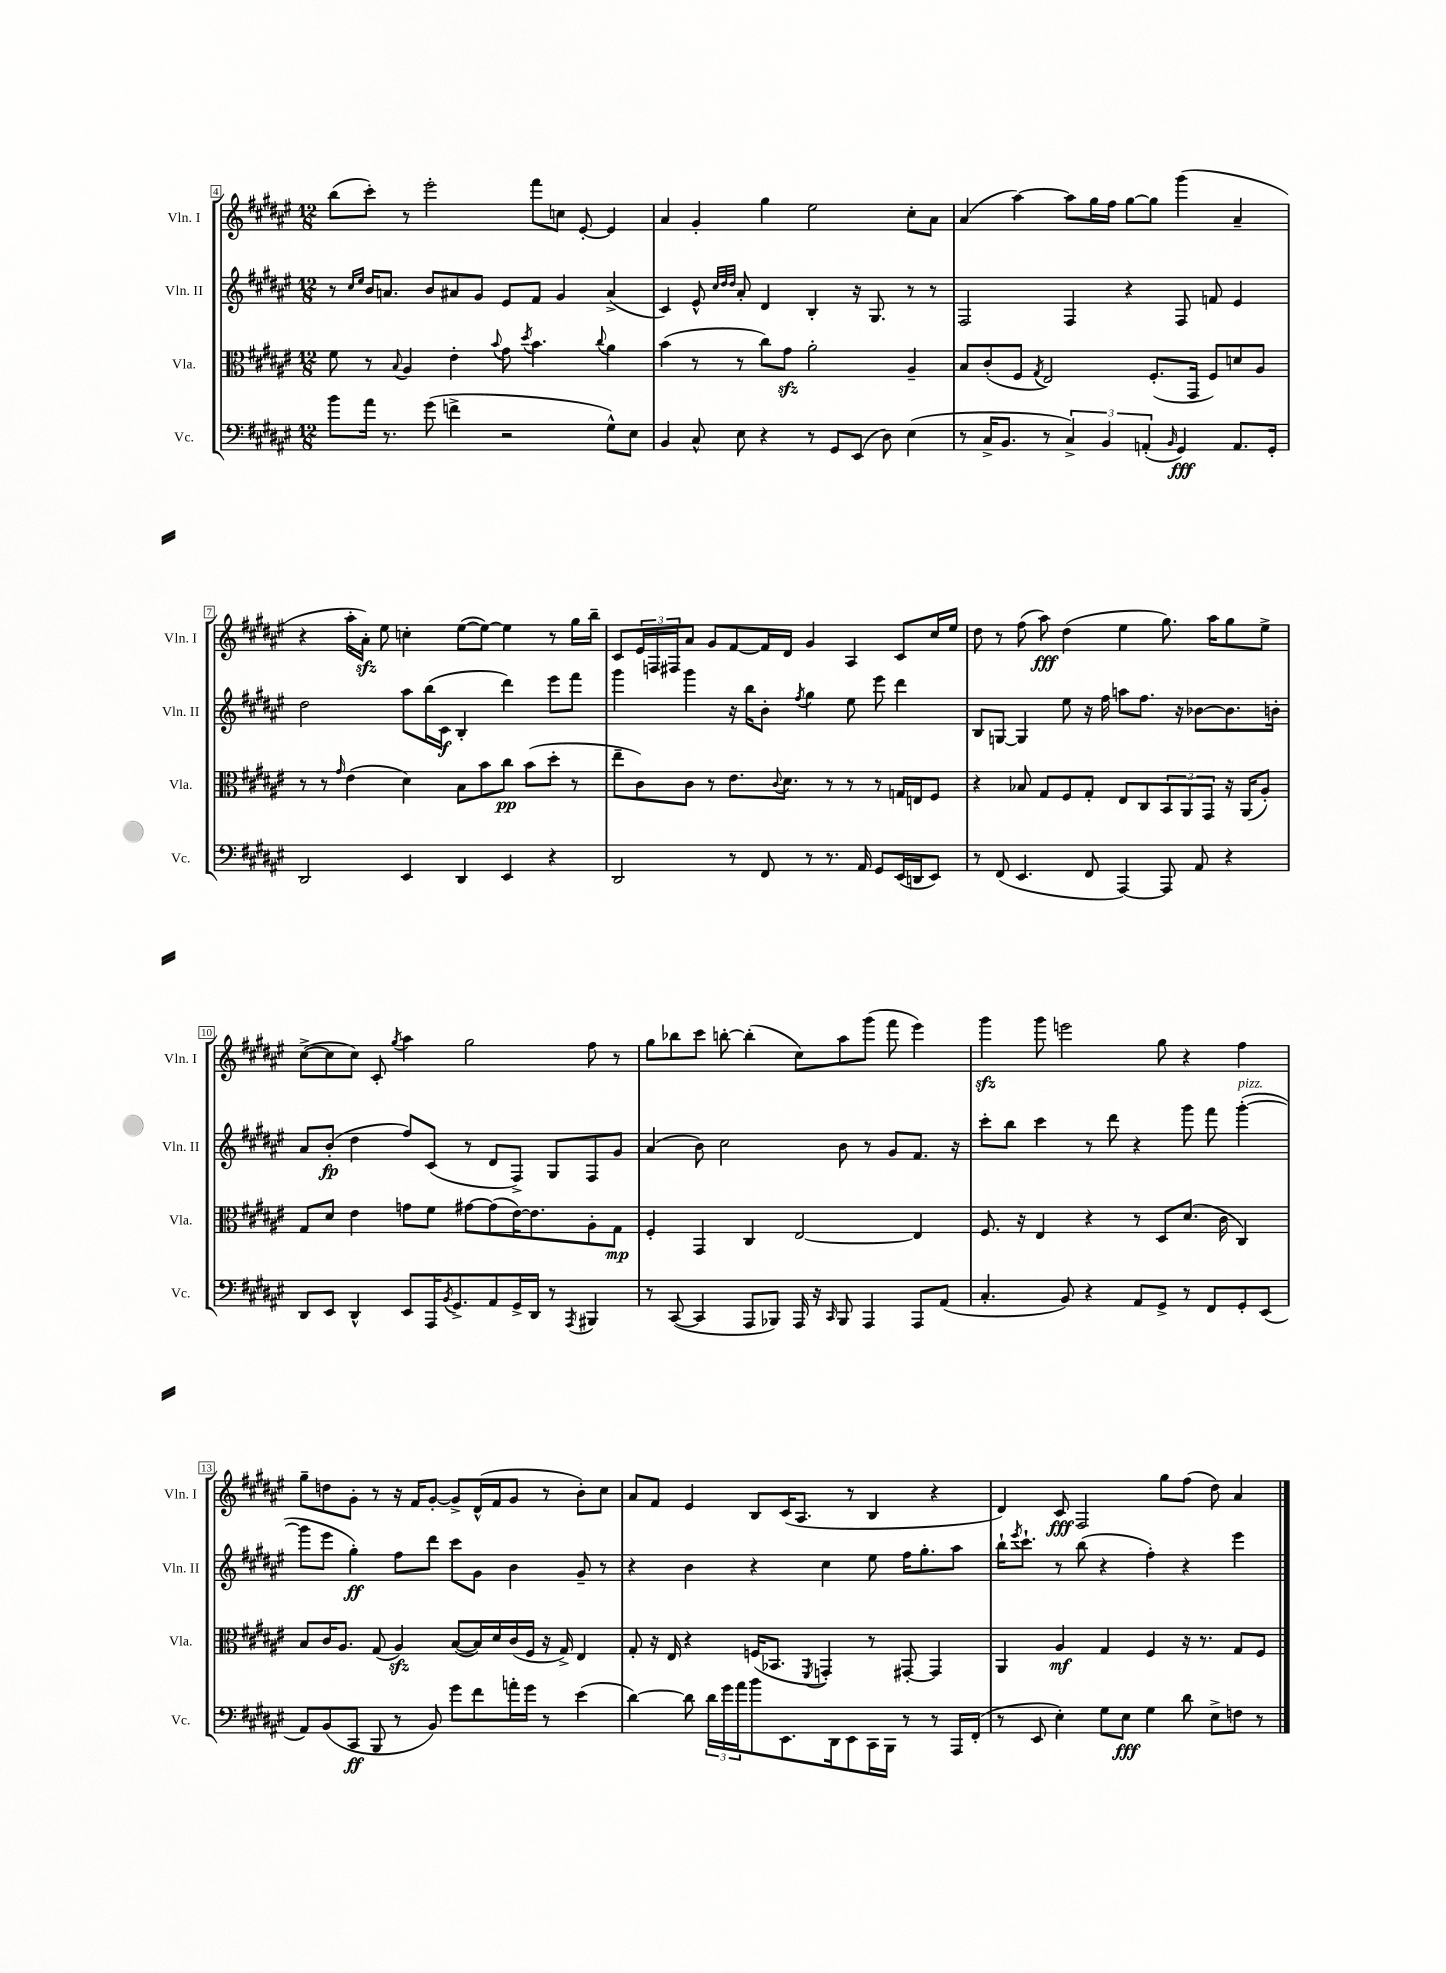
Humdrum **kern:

**kern	**kern	**kern	**kern
*staff4	*staff3	*staff2	*staff1
*clefF4	*clefC3	*clefG2	*clefG2
*k[f#c#g#d#a#e#]	*k[f#c#g#d#a#e#]	*k[f#c#g#d#a#e#]	*k[f#c#g#d#a#e#]
*M12/8	*M12/8	*M12/8	*M12/8
8b	8f#	8r	(8bb
.	.	16qqcc#	.
.	.	16qqee#	.
16a#	8r	16b	8ccc#')
8.r	.	8.a	.
.	8qqB	.	.
.	4A#	.	8r
(8g#	.	8b	2eee#'
4f^	4e#'	8a#	.
.	.	8g#	.
.	8qqb	.	.
2r	8g#	8e#	.
.	8qdd#	.	.
.	4.b	8f#	8fff#
.	.	4g#	8cc
.	.	.	[8e#'
.	8qqcc#	.	.
8G#^^)	4a#	(4a#^	4e#]
8E#	.	.	.
=	=	=	=
4BB	(4b	4c#)	4a#
8C#^^	8r	8e#^^	4g#'
.	.	32qqcc#	.
.	.	32qqdd#	.
.	.	32qqdd#	.
8E#	8r	8a#'	.
4r	8cc#)	4d#	4gg#
.	8g#	.	.
8r	2a#'	4B'	2ee#
8GG#	.	.	.
(8EE#	.	16r	.
.	.	8.G#	.
8D#)	.	.	.
(4E#	4A#~	8r	8cc#'
.	.	8r	8a#
=	=	=	=
8r	8B	2F#	(4a#
16C#^	(8c#'	.	.
8.BB	.	.	.
.	8F#	.	[4aa#)
.	8qG#	.	.
8r	2E#)	.	.
6C#^)	.	4F#	8aa#]
.	.	.	16gg#
6BB	.	.	.
.	.	.	16ff#
.	.	4r	[8gg#
(6AA'	.	.	.
.	(8.F#'	.	8gg#]
16qqBB	.	.	.
4GG#)	.	8F#	(4ggg#
.	16GG#	.	.
.	8F#)	8f	.
8.AA	8d	4e#	4a#~
.	8A#	.	.
16GG#'	.	.	.
=	=	=	=
2DD#	8r	2dd#	4r
.	8r	.	.
.	16qqg#	.	.
.	(4e#	.	16aa#'
.	.	.	16a#')
.	.	.	8ee#
4EE#	4d#)	8aa#	4cc'
.	.	(16bb	.
.	.	16c#	.
4DD#	8B	4B'	([8ee#
.	8b	.	8ee#_)
4EE#	8cc#	4ddd#)	4ee#]
.	(8b	.	.
4r	8dd#'	8eee#	8r
.	8r	8fff#	16gg#
.	.	.	16bb~
=	=	=	=
2DD#	8ee#~	4ggg#	8c#
.	8c#)	.	24e#
.	.	.	24F
.	.	.	24F#
.	8c#	4ggg#	8a#
.	8r	.	8g#
8r	8.e#	16r	[8f#
.	.	16bb	.
8FF#	.	8b'	16f#]
.	8qqc#	.	.
.	8.d#	.	16d#
.	.	8qff#	.
8r	.	4gg#	4g#
8.r	8r	.	.
.	8r	8ee#	4A#
16AA#	.	.	.
8GG#	8r	8eee#	.
(16EE#	16G	4ddd#	8c#
16DD	16E	.	.
8EE#)	8F#	.	16cc#
.	.	.	16ee#
=	=	=	=
8r	4r	8B	8dd#
(8FF#	.	[8G	8r
4.EE#	8B-	4G]	(8ff#
.	8G#	.	8aa#)
.	8F#	8ee#	(4dd#
8FF#	8G#'	16r	.
.	.	16ff#	.
[4AAA#)	8E#	8aa	4ee#
.	8C#	8.ff#	.
8AAA#]	12BB	.	8.gg#)
.	.	16r	.
.	12AA#	.	.
8AA#	.	[8b-	.
.	12GG#	.	.
.	.	.	16aa#
4r	16r	8.b-]	8gg#
.	(16AA#	.	.
.	8A#')	.	8ee#^
.	.	16b'	.
=	=	=	=
8DD#	8G#	8a#	([8cc#^
8EE#	8d#	(8b'	8cc#]
4DD#^^	4e#	4dd#	8cc#)
.	.	.	8c#'
.	.	.	8qgg#
8EE#	8g	8ff#)	4aa#
16AAA#	8f#	(8c#	.
8qBB	.	.	.
8.GG#^	.	.	.
.	[8g#	8r	2gg#
8AA#	(8g#]	8d#	.
16GG#^	[16e#)	8F#^)	.
16DD#	8.e#]	.	.
8r	.	8G#	.
8qAAA#	.	.	.
4BBB#	8A#'	8F#	8ff#
.	8G#	8g#	8r
=	=	=	=
8r	4F#'	(4a#	8gg#
([8CC#	.	.	8bb-
4CC#]	4GG#	8b)	8ccc#
.	.	2cc#	[8bb'
8AAA#	4C#	.	(4bb']
8BBB-)	.	.	.
16AAA#	[2E#	.	8cc#)
16r	.	.	.
16qqCC#	.	.	.
8BBB-	.	8b	8aa#
4AAA#	.	8r	(8ggg#
.	.	8g#	8fff#
8AAA#	4E#]	8.f#	4eee#)
(8AA#	.	.	.
.	.	16r	.
=	=	=	=
4.C#'	8.F#	8ccc#'	4ggg#
.	.	8bb	.
.	16r	.	.
.	4E#	4ccc#	8ggg#
8BB)	.	.	2eee
4r	4r	8r	.
.	.	8ddd#	.
8AA#	8r	4r	.
8GG#^	8D#	.	8gg#
8r	(8.d#	8ggg#	4r
8FF#	.	8fff#	.
.	16c#	.	.
8GG#'	4C#)	([4ggg#'	4ff#
(8EE#	.	.	.
=	=	=	=
8AA#)	8B	8ggg#]	8gg#~
(8BB	16c#	8eee#	8dd
.	8.A#	.	.
8CC#	.	4gg#')	8g#'
8BBB	(8G#	.	8r
8r	4A#)	8ff#	16r
.	.	.	16f#
8BB)	.	8ddd#	[8g#'
8g#	([8B	8ccc#	8g#^]
8f#	16B])	8g#	(16d#^^
.	16d#	.	16f#
16a'	(16c#	4b	8g#
16g#	16F#	.	.
8r	16r	.	8r
.	16G#^)	.	.
(4e#	4E#	8g#~	8b')
.	.	8r	8cc#
=	=	=	=
[4d#)	8G#'	4r	8a#
.	16r	.	8f#
.	16E#	.	.
8d#]	4r	4b	4e#
24d#	.	.	.
24g#	.	.	.
24a#	.	.	.
8b	(16F	4r	8B
.	8.BB-	.	.
8.EE#	.	.	(16c#
.	.	.	8.A#
.	8qFF#	.	.
.	4GG')	4cc#	.
16DD#	.	.	.
8EE#	.	.	8r
16CC#	8r	8ee#	4B
16BBB	.	.	.
8r	[8GG#'	16ff#	.
.	.	8.gg#'	.
8r	4GG#]	.	4r
16AAA#	.	8aa#	.
(16FF#'	.	.	.
=	=	=	=
8r	4AA#	16bb`	4d#)
.	.	8qeee#	.
.	.	8.ccc#`	.
8EE#	.	.	.
4E#')	4A#	8r	8c#
.	.	(8bb	2F#
8G#	4G#	4r	.
8E#	.	.	.
4G#	4F#	4ff#')	.
.	.	.	8gg#
8d#	16r	4r	(8ff#
.	8.r	.	.
8E#^	.	.	8dd#)
8F	8G#	4eee#	4a#
8r	8F#	.	.
==	==	==	==
*-	*-	*-	*-
